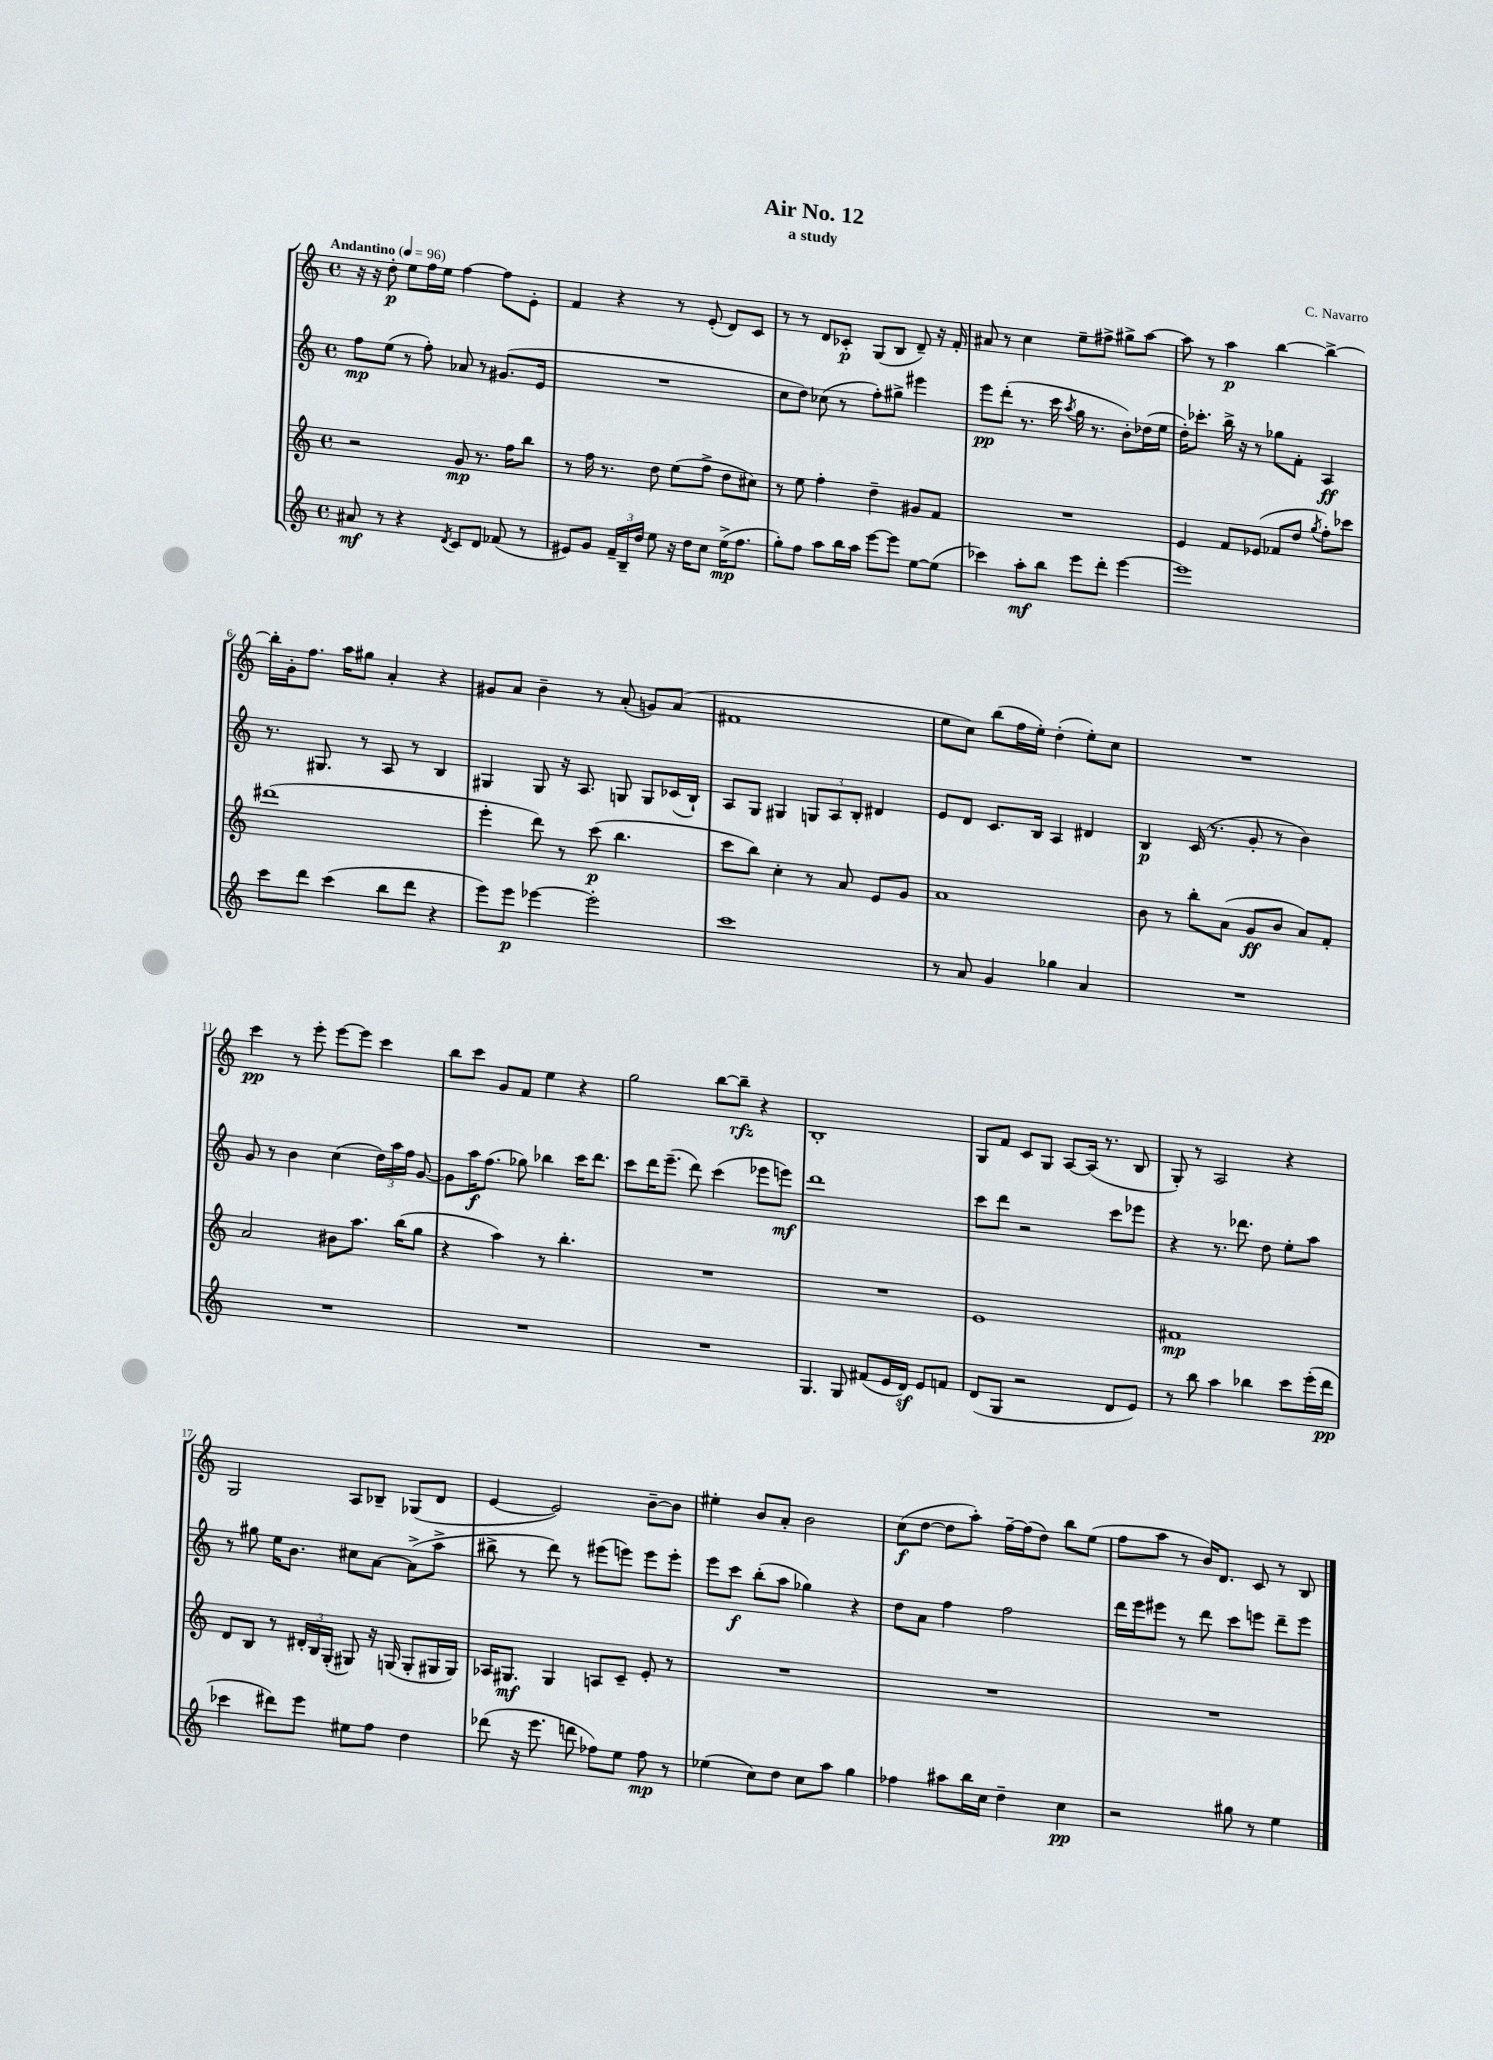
\header { title = "Air No. 12" composer = "C. Navarro" subtitle = "a study" }
<<
\new StaffGroup <<
\new Staff = "s0" {
    \clef treble \key c \major \defaultTimeSignature \time 4/4 \tempo "Andantino" 4 = 96
    \autoBeamOff r16 r16 d''8-.\p e''8[ f''16 e''16] f''4~ f''8[ e'8]-. |
    f'4 r4 r8 e'8-.( d'8[) c'8] |
    r8 r8 d'8[ ces'8]-.\p g8[( b8] d'8--) r16 f'16-. |
    ais'8 r8 c''4 e''8[-- fis''8]-> gis''8[-> a''8]~ |
    a''8 r8 a''4\p b''4~ b''4~-> |
    b''16[-. g'16-. f''8.] a''16[ gis''8] a'4-. r4 |
    gis'8[ a'8] b'4-- r8 a'8-.( g'8[) a'8]( |
    fis'1 |
    e''8[ c''8]) b''8[( f''16 e''16]-.) d''4-.( e''8[-.) c''8] |
    R1 |
    c'''4\pp r8 e'''8-. e'''8[~ e'''8] c'''4 |
    b''8[ c'''8] g'8[ f'8] e''4 r4 |
    g''2 b''8[~ b''8]--\rfz r4 |
    b1-. |
    g8[ f'8] c'8[ g8] a8[~ a16]( r8. b8 |
    g8-.) r8 a2 r4 |
    g2 a8[ bes8]-- ges8[( d'8] |
    e'4~ e'2) b'8[~-- b'8] |
    eis''4-. b'8[ a'8]-. b'2 |
    c''8[\f( d''8]~ d''8[ a''8]-.) f''16[~-- f''16( d''8]) b''8[ e''8]( |
    f''8[ a''8] r8 b'16[) d'8.] c'8 r8 b8 \bar "|." |
}
\new Staff = "s1" {
    \clef treble \key c \major \defaultTimeSignature \time 4/4
    \autoBeamOff f''8[\mp e''8]( r8 f''8-.) aes'8 r8 gis'8.[( e'16] |
    R1 |
    c''8[ d''8]) ces''8( r8 f''8[-.) gis''8]-> eis'''4 |
    e'''8[\pp d'''8]-.( r8. c'''16 \acciaccatura { a''8 } g''16 r8. b'8[-.) des''16( e''16] |
    d''16[-.) ces'''8.]-. b''16-> r16 r8 ges''8[ f'8]-. a4\ff |
    r8. gis8. r8 a8 r8 b4 |
    gis4 gis8 r16 a8. g8 g8[ ces'16( b16]-!) |
    a8[ g8] gis4 \tuplet 3/2 { g8[ a8 b8]-. } dis'4 |
    e'8[ d'8] c'8.[ b16] a4 dis'4 |
    b4\p c'16( r8. g'8-. r8 b'4) |
    g'8 r8 b'4 c''4( \tuplet 3/2 { d''16[) a''16 f''16] } g'8~ |
    g'8[ a''16\f f''8.]( ges''8) bes''4 c'''16[ d'''8.] |
    c'''8[ d'''16 e'''8.]--( d'''8) c'''4( ees'''8[ e'''8]\mf) |
    d'''1 |
    c'''8[ d'''8] r2 c'''8[ ees'''8] |
    r4 r8. des'''8. d''8 e''8[-. a''8] |
    r8 gis''8 e''16[ b'8.] cis''8[ a'8]~ a'8[->( a''8]-> |
    bis''8-> r8 d'''8) r8 eis'''8[( e'''8]) e'''8[ e'''8]-. |
    e'''8[ c'''8]\f b''8[-.( a''8] ges''4) r4 |
    d''8[ a'8] f''4 f''2 |
    d'''16[ e'''16 eis'''8] r8 d'''8 c'''8[ e'''8] d'''8[-- e'''8] \bar "|." |
}
\new Staff = "s2" {
    \clef treble \key c \major \defaultTimeSignature \time 4/4
    \autoBeamOff r2 g'8\mp r8. f''16[ b''8] |
    r8 f''16 r8. d''8 e''8[( f''8]-> d''8[ cis''8]) |
    r8 e''8 f''4-. d''4-- gis'8[ f'8] |
    R1 |
    e'4 f'8[ ees'8]( fes'8[ d''8] \acciaccatura { g''8 } f''8[-.) ces'''8] |
    dis'''1( |
    e'''4-. d'''8) r8 c'''8\p( b''4. |
    c'''8[ b''8]) c''4-. r8 a'8 e'8[ g'8] |
    a'1 |
    b'8 r8 b''8[-. a'8]( g'8[\ff b'8] a'8[) f'8]-. |
    a'2 bis'8[ a''8.] b''16[( g''8] |
    r4 a''4) r8 b''4.-. |
    R1 |
    R1 |
    e'1 |
    fis'1\mp |
    d'8[ b8] r8 \tuplet 3/2 { dis'16[-. b16 g16]-.( } gis8) r16 g16( g8[-. gis16 gis16]) |
    aes16[ gis8.]\mf gis4 a8[ c'8]-- e'8-. r8 |
    R1 |
    R1 |
    R1 \bar "|." |
}
\new Staff = "s3" {
    \clef treble \key c \major \defaultTimeSignature \time 4/4
    \autoBeamOff ais'8\mf r8 r4 \acciaccatura { d'8 } c'8[ d'8] fes'8( r8 |
    eis'8[) g'8] \tuplet 3/2 { f'16[-- b16-- d''16] } e''8 r16 d''16[ c''8] e''16[->\mp( f''8.] |
    g''8[-.) f''8] a''8[ b''16 a''16] e'''8[~ e'''8] e''8[~ e''8]( |
    ces'''4) a''8[-.\mf b''8] e'''8[ d'''8]-. e'''4~ |
    e'''1 |
    c'''8[ d'''8] c'''4( b''8[ d'''8] r4 |
    e'''8[) e'''8]\p ees'''4~ ees'''2-. |
    c'''1 |
    r8 a'8 g'4 ges''4 a'4 |
    R1 |
    R1 |
    R1 |
    R1 |
    g4. g8 fis'8[( e'16 d'16]\sf) e'8[ f'8] |
    d'8[( g8] r2 d'8[ e'8]) |
    r8 b''8 a''4 bes''4 c'''8[ e'''16-.( d'''16]\pp |
    ces'''4 dis'''8[) e'''8] eis''8[ f''8] d''4 |
    des'''8( r16 e'''8. d'''8 fes''8[) e''8] fes''8\mp r8 |
    ees''4( c''8[) d''8] c''8[ a''8] g''4 |
    fes''4 ais''8[ b''16 c''16] d''4-- c''4\pp |
    r2 gis''8 r8 e''4 \bar "|." |
}
>>
>>
